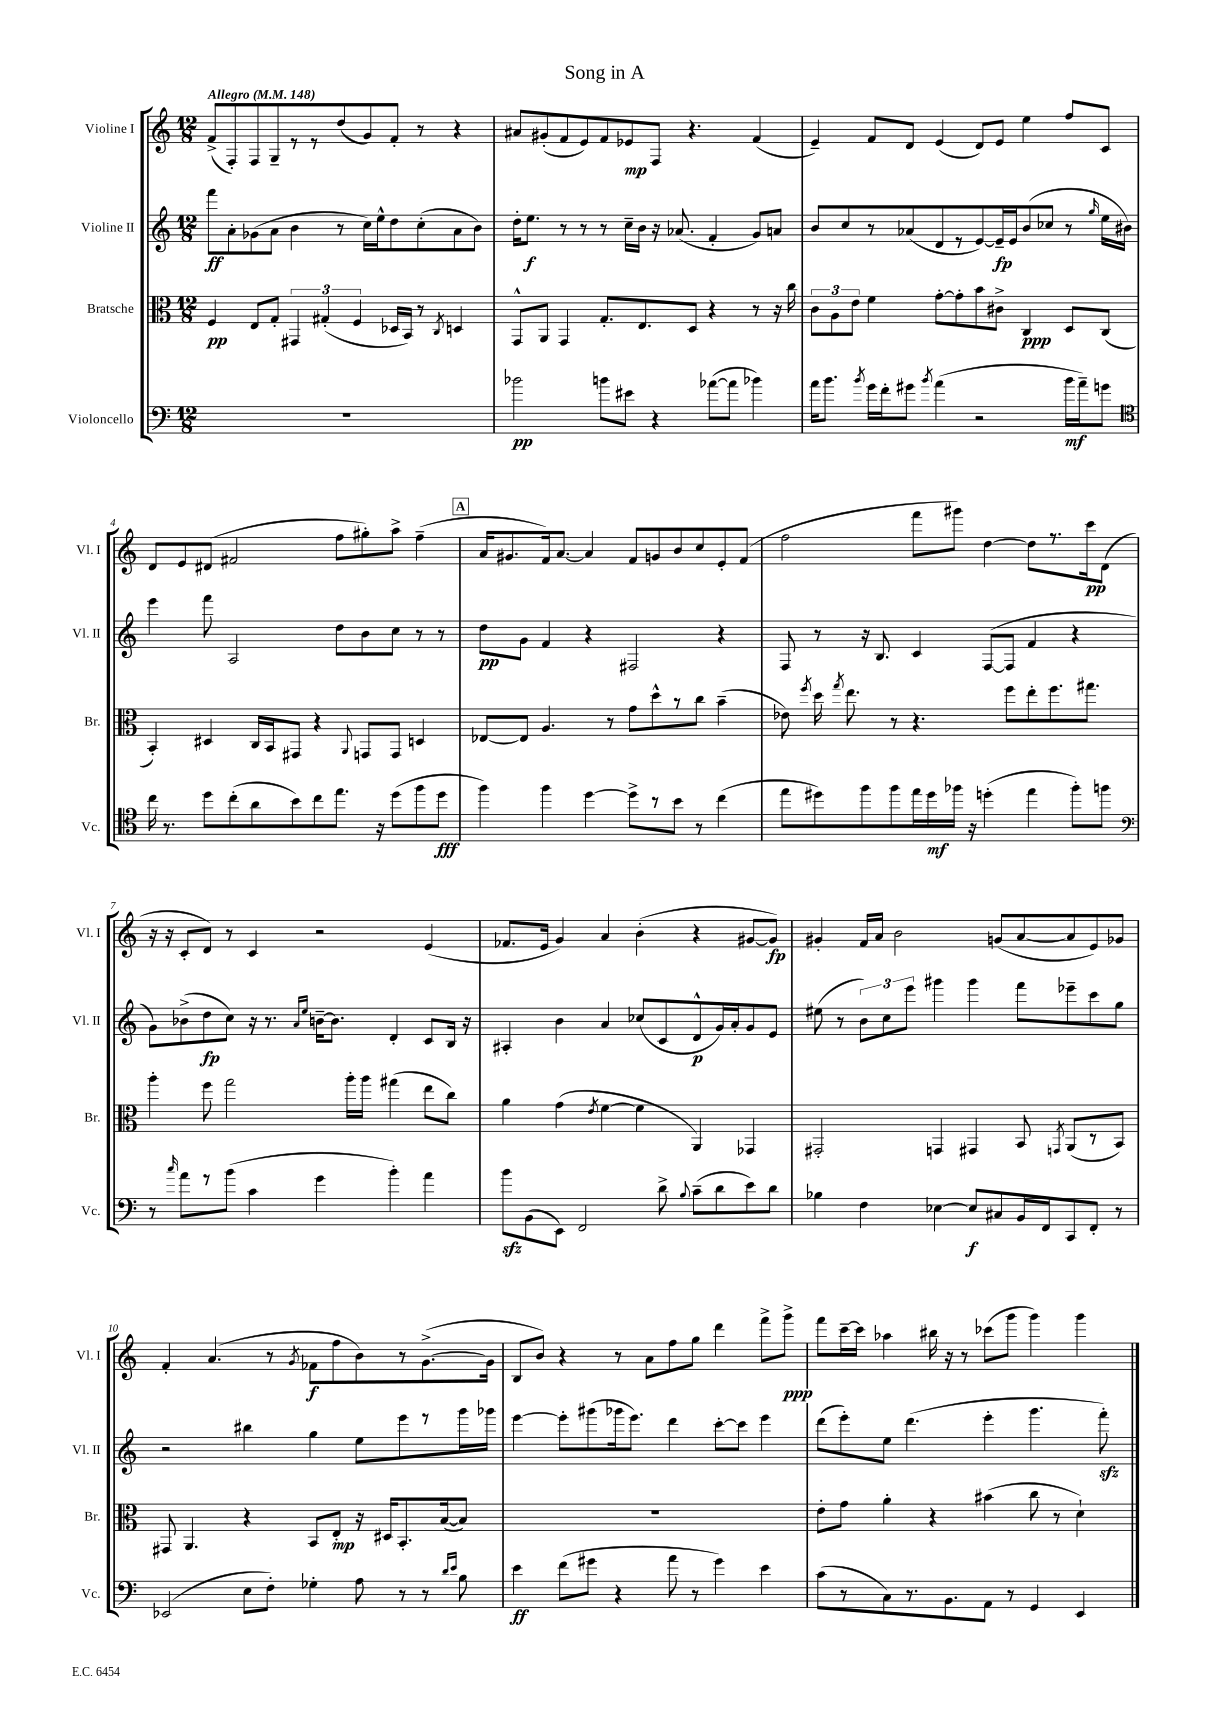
\header { title = "Song in A" }
<<
\new StaffGroup <<
\new Staff = "s0" \with { instrumentName = "Violine I" shortInstrumentName = "Vl. I" } {
    \clef treble \key c \major \numericTimeSignature \time 12/8 \tempo "Allegro" 4 = 148
    \autoBeamOff f'8[->( f8-.) f8 g8-- r8 r8 d''8( g'8) f'8]-. r8 r4 |
    ais'8[ gis'8-.( f'8 e'8) f'8 ees'8\mp f8] r4. f'4( |
    e'4--) f'8[ d'8] e'4( d'8[) e'8] e''4 f''8[ c'8] |
    d'8[ e'8 dis'8]( fis'2 f''8[ gis''8-.) a''8]-> f''4--( |
    \mark \markup { \box "A" } a'16[ gis'8. f'16) a'8.]~ a'4 f'8[ g'8 b'8 c''8 e'8-. f'8]( |
    f''2 f'''8[ gis'''8]) d''4~ d''8[ r8. c'''16\pp d'8]( |
    r16 r16 c'8[-. d'8]) r8 c'4 r2 e'4( |
    fes'8.[ e'16] g'4) a'4 b'4-.( r4 gis'8[~ gis'8]\fp) |
    gis'4-. f'16[ a'16] b'2 g'8[( a'8~ a'8 e'8) ges'8] |
    f'4-. a'4.( r8 \acciaccatura { g'8 } fes'8[\f f''8 b'8) r8 g'8.~->( g'16] |
    b8[ b'8]) r4 r8 a'8[ f''8 g''8] d'''4 f'''8[-> g'''8]->\ppp |
    f'''8[ c'''16~-- c'''16] aes''4 bis''16 r16 r8 ces'''8[( g'''8] g'''4) g'''4 \bar "|." |
}
\new Staff = "s1" \with { instrumentName = "Violine II" shortInstrumentName = "Vl. II" } {
    \clef treble \key c \major \numericTimeSignature \time 12/8
    \autoBeamOff f'''8[\ff a'8-. ges'8( a'8] b'4 r8 c''16[) e''16-^ d''8 c''8-.( a'8 b'8]) |
    d''16[-. e''8.]\f r8 r8 r8 c''16[-- b'16] r16 aes'8.( f'4-. g'8[) a'8] |
    b'8[ c''8 r8 aes'8( d'8 r8 e'8~) e'16--\fp e'16 b'8( ces''8] r8 \grace { g''16 } e''16[ bis'16]) |
    e'''4 f'''8 a2 d''8[ b'8 c''8] r8 r8 |
    \mark \markup { \box "A" } d''8[\pp g'8] f'4 r4 fis2 r4 |
    f8 r8 r16 b8. c'4 f8[~( f8] f'4 r4 |
    g'8[) bes'8->( d''8\fp c''8]) r16 r8. \grace { a'16[ e''16] } b'16[~-- b'8.] d'4-. c'8[ b16] r16 |
    ais4-. b'4 a'4 ces''8[( c'8 d'8-^\p g'16) a'16-. g'8 e'8] |
    eis''8( r8 \tuplet 3/2 { b'8[) c''8 e'''8] } gis'''4 gis'''4 f'''8[ ees'''8-- c'''8 g''8] |
    r2 bis''4 g''4 e''8[ e'''8 r8 g'''16 ges'''16] |
    e'''4~ e'''8[-. gis'''8( ges'''16 e'''8.]) d'''4 c'''8[~-. c'''8] e'''4 |
    d'''8[( e'''8-.) e''8] d'''4.( e'''4-. g'''4. f'''8-.\sfz) \bar "|." |
}
\new Staff = "s2" \with { instrumentName = "Bratsche" shortInstrumentName = "Br." } {
    \clef alto \key c \major \numericTimeSignature \time 12/8
    \autoBeamOff f4\pp e8[ g8]-. \tuplet 3/2 { gis,4 gis4-.( f4 } des16[ b,16]) r8 \acciaccatura { c8 } d4 |
    g,8[-^ a,8] g,4 g8.[-. e8. d8] r4 r8 r16 c''16 |
    \tuplet 3/2 { c'8[ a8 e'8] } f'4 g'8[~-. g'8-. b'8 cis'8]-> c4\ppp d8[ c8]( |
    b,4-.) dis4 c16[ b,16 gis,8] r4 \appoggiatura { a,8 } g,8[ g,8] d4 |
    \mark \markup { \box "A" } ees8[~ ees8] a4. r8 g'8[ d''8-^ r8 c''8] b'4--( |
    ees'8) \acciaccatura { f''8 } d''16 \acciaccatura { g''8 } e''8. r8 r4. f''8[ e''8-. f''8. gis''8.] |
    a''4-. f''8 g''2 a''16[-. a''16] gis''4( e''8[ c''8]) |
    a'4 g'4( \acciaccatura { e'8 } f'4~ f'4 a,4) ges,4 |
    gis,2-. g,4 gis,4 b,8 \acciaccatura { g,8 } a,8[( r8 b,8]) |
    gis,8 a,4. r4 b,8[ e8]-.\mp r16 dis16[ b,8.-. b16~( b8]) |
    R1. |
    e'8[-. g'8] a'4-. r4 bis'4( c''8 r8 d'4-!) \bar "|." |
}
\new Staff = "s3" \with { instrumentName = "Violoncello" shortInstrumentName = "Vc." } {
    \clef bass \key c \major \numericTimeSignature \time 12/8
    \autoBeamOff R1. |
    bes'2\pp b'8[ eis'8] r4 aes'8[~( aes'8] bes'4) |
    a'16[ b'8.] \acciaccatura { b'8 } g'16[ f'16-. gis'8] \acciaccatura { b'8 } a'4( r2 b'16[\mf a'16--) g'8] |
    \clef tenor c''16 r8. d''8[ c''8-.( a'8 b'8) c''8 e''8.] r16 d''8[( f''8 d''8]\fff |
    \mark \markup { \box "A" } f''4) f''4 d''4~ d''8[-> r8 b'8] r8 c''4( |
    e''8[ dis''8) f''8 f''8 e''16 dis''16\mf fes''16] r16 d''4-.( e''4 fes''8[-.) f''8] |
    \clef bass r8 \grace { c''16 } a'8[ r8 b'8]( c'4 g'4 b'4-.) a'4 |
    b'8[\sfz b,8( e,8]) f,2 d'8-> \appoggiatura { b8 } c'8[--( d'8 e'8) d'8] |
    bes4 f4 ees4~ ees8[\f cis8 b,16 f,16 c,8 f,8]-. r8 |
    ees,2( e8[ f8]-.) ges4-. a8 r8 r8 \grace { d'16[ e'16] } b8 |
    e'4\ff f'8[( gis'8] r4 a'8 r8 gis'4) e'4 |
    c'8[( r8 c8) r8. b,8. a,8] r8 g,4 e,4 \bar "|." |
}
>>
>>
